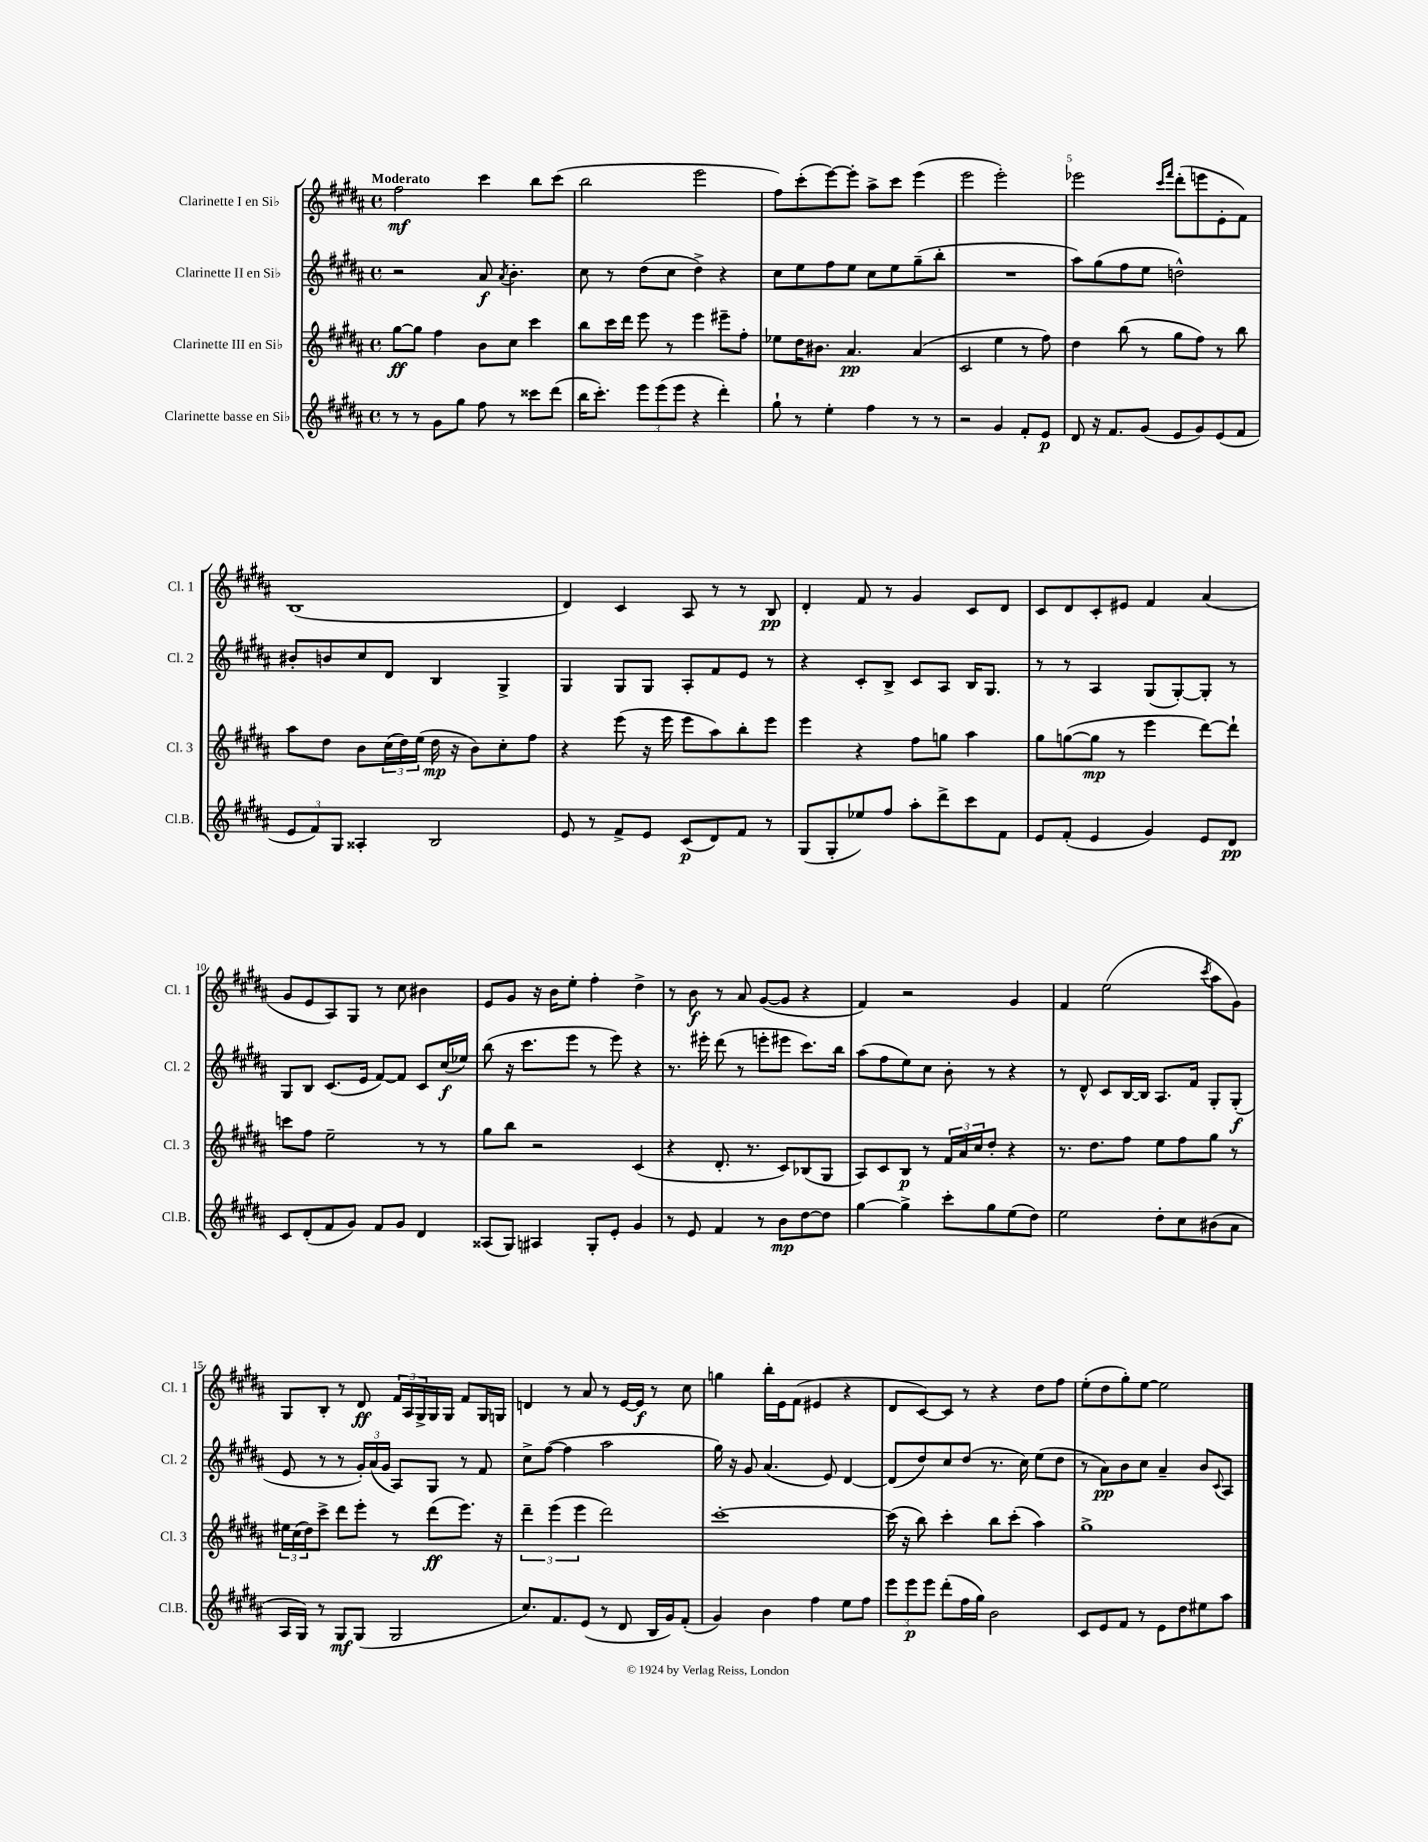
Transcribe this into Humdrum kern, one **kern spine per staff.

**kern	**kern	**kern	**kern
*staff4	*staff3	*staff2	*staff1
*clefG2	*clefG2	*clefG2	*clefG2
*k[f#c#g#d#a#]	*k[f#c#g#d#a#]	*k[f#c#g#d#a#]	*k[f#c#g#d#a#]
*M4/4	*M4/4	*M4/4	*M4/4
*met(c)	*met(c)	*met(c)	*met(c)
8r	[8gg#	2r	2ff#
8r	8gg#]	.	.
8g#	4ff#	.	.
8gg#	.	.	.
8ff#	8b	8a#	4ccc#
.	.	8qa#	.
8r	8cc#	4.b'	.
8ccc##	4ccc#	.	8bb
(8ddd#	.	.	(8ccc#
=	=	=	=
16bb	8bb	8cc#	2bb
8.ccc#')	.	.	.
.	16ccc#	8r	.
.	16ddd#	.	.
12eee	8eee	(8dd#	.
(12eee	.	.	.
.	8r	8cc#	.
12eee	.	.	.
4r	4eee	4dd#^)	2eee
4ddd#')	8eee#~	4r	.
.	8ff#'	.	.
=	=	=	=
8gg#`	8ee-	8cc#	8ff#)
8r	16dd#	8ee	(8ccc#'
.	8.b#	.	.
4ee'	.	8ff#	[8eee)
.	4.a#	8ee	8eee']
4ff#	.	8cc#	8aa#^
.	.	8ee	8ccc#
8r	(4a#	(8gg#~	(4eee
8r	.	8bb'	.
=	=	=	=
2r	2c#	1r	2eee
4g#	4ee	.	2eee')
8f#'	8r	.	.
8e	8ff#)	.	.
=	=	=	=
8d#	4dd#	8aa#)	2eee-
16r	.	(8gg#	.
8.f#	.	.	.
.	(8bb	8ff#	.
(8g#	8r	8ee	.
.	.	.	16qqccc#
.	.	.	16qqfff#
8e	8gg#	2dd^^)	(8ddd#'
8g#)	8ff#)	.	8eee
(8e	8r	.	8e'
8f#	8bb	.	8f#)
=	=	=	=
12e	8aa#	8b#'	(1B
12f#)	.	.	.
.	8dd#	8b	.
12G#	.	.	.
4A##'	8b	8cc#	.
.	(24cc#	8d#	.
.	24dd#)	.	.
.	(24ee	.	.
2B	16dd#	4B	.
.	16r	.	.
.	8b)	.	.
.	8cc#'	4G#^	.
.	8ff#	.	.
=	=	=	=
8e	4r	4G#	4d#)
8r	.	.	.
8f#^	(8eee	8G#	4c#
8e	16r	8G#	.
.	16eee	.	.
(8c#	8eee	8A#'	8A#
8d#)	8aa#)	8f#	8r
8f#	8bb'	8e	8r
8r	8eee	8r	8B
=	=	=	=
(8G#	4eee	4r	4d#'
8G#'	.	.	.
8ee-)	4r	8c#'	8f#
8ff#	.	8B^	8r
8aa#'	8ff#	8c#	4g#
8ddd#^	8gg	8A#	.
8ccc#	4aa#	16B	8c#
.	.	8.G#	.
8f#	.	.	8d#
=	=	=	=
8e	8gg#	8r	8c#
(8f#'	([8gg	8r	8d#
4e	8gg]	4A#	8c#'
.	8r	.	8e#
4g#)	4eee	(8G#	4f#
.	.	[8G#')	.
8e	[8ddd#)	8G#']	(4a#
8d#	8ddd#`]	8r	.
=	=	=	=
8c#	8ccc	8G#	8g#
(8d#'	8ff#	8B	8e
8f#	2ee~	(8.c#	8A#)
8g#)	.	.	8G#
.	.	16e	.
8f#	.	[8f#)	8r
8g#	.	8f#]	8cc#
4d#	8r	8c#	4b#
.	8r	(16cc#	.
.	.	16ee-)	.
=	=	=	=
(8A##	8gg#	(8bb	8e
8G#)	8bb	16r	8g#
.	.	8.ccc#	.
4A#	2r	.	16r
.	.	.	16b
.	.	8eee	8ee'
8G#'	.	8r	4ff#'
8e'	.	8eee)	.
4g#	(4c#	4r	4dd#^
=	=	=	=
8r	4r	8.r	8r
8e	.	.	8b
.	.	16eee#'	.
4f#	8.d#'	(8ddd#	8r
.	.	8r	8a#
.	8.r	.	.
8r	.	8eee'	([8g#
8b	8c#)	8eee#	8g#]
[8dd#	(8B-	8.ccc#)	4r
8dd#]	8G#	.	.
.	.	16bb	.
=	=	=	=
[4gg#	8A#)	(8aa#	4f#)
.	8c#	8ff#	.
4gg#^]	8B	8ee)	2r
.	8r	8cc#	.
8ccc#'	24f#	8b'	.
.	24a#	.	.
.	24cc#	.	.
8gg#	8dd#'	8r	.
(8ee	4r	4r	4g#
8dd#)	.	.	.
=	=	=	=
2ee	8.r	8r	4f#
.	.	8d#^^	.
.	8.dd#	.	.
.	.	8c#	(2ee
.	8ff#	[16B	.
.	.	16B]	.
8dd#'	8ee	8.A#	.
8cc#	8ff#	.	.
.	.	16f#	.
.	.	.	8qccc#
(8b#	8gg#	8G#'	8aa#
8a#	8r	(8G#'	8g#)
=	=	=	=
16A#	24ee#	8e	8G#
.	(24cc#	.	.
16G#)	.	.	.
.	24dd#)	.	.
8r	8ccc#^	8r	8B'
8G#	8ddd#	8r	8r
(8G#	8eee'	24g#')	8d#
.	.	(24a#	.
.	.	24g#	.
2G#	8r	8A#)	24f#
.	.	.	24A#
.	.	.	24G#^
.	(8ddd#	8G#	16G#
.	.	.	16G#
.	8.eee)	8r	8f#
.	.	8f#	16G#
.	16r	.	16G
=	=	=	=
8.cc#)	6ddd#~	8cc#^	4d
.	.	([8ff#	.
.	(6eee	.	.
8.f#	.	.	.
.	.	4ff#]	8r
.	6eee	.	.
(8e	.	.	8a#
8r	2ddd#)	2aa#	8r
8d#	.	.	[16e
.	.	.	16e]
16B	.	.	8r
16g#)	.	.	.
(8f#'	.	.	8cc#
=	=	=	=
4g#)	[1ccc#'	16gg#)	4gg
.	.	16r	.
.	.	8g#	.
4b	.	(4.a#	16bb'
.	.	.	16e
.	.	.	(8f#
4ff#	.	.	4e#
.	.	8e)	.
8ee	.	[4d#	4r
8ff#	.	.	.
=	=	=	=
12eee	(16ccc#]	(8d#]	8d#
.	16r	.	.
12eee	.	.	.
.	8bb)	8dd#)	[8c#)
12eee	.	.	.
(8ddd#'	4ccc#'	8cc#	8c#]
16ff#	.	(8dd#	8r
16gg#)	.	.	.
2b	8bb	8.r	4r
.	(8ccc#'	.	.
.	.	16cc#)	.
.	4aa#)	(8ee	8dd#
.	.	8dd#	8ff#
=	=	=	=
8c#	1gg#^	8r	(8ee'
8e	.	8a#)	8dd#
8f#	.	8b	8gg#')
8r	.	8cc#	[8ee
8e	.	4a#~	2ee]
8dd#	.	.	.
8ee#	.	8b	.
.	.	8qqc#	.
8aa#	.	8A#	.
==	==	==	==
*-	*-	*-	*-
